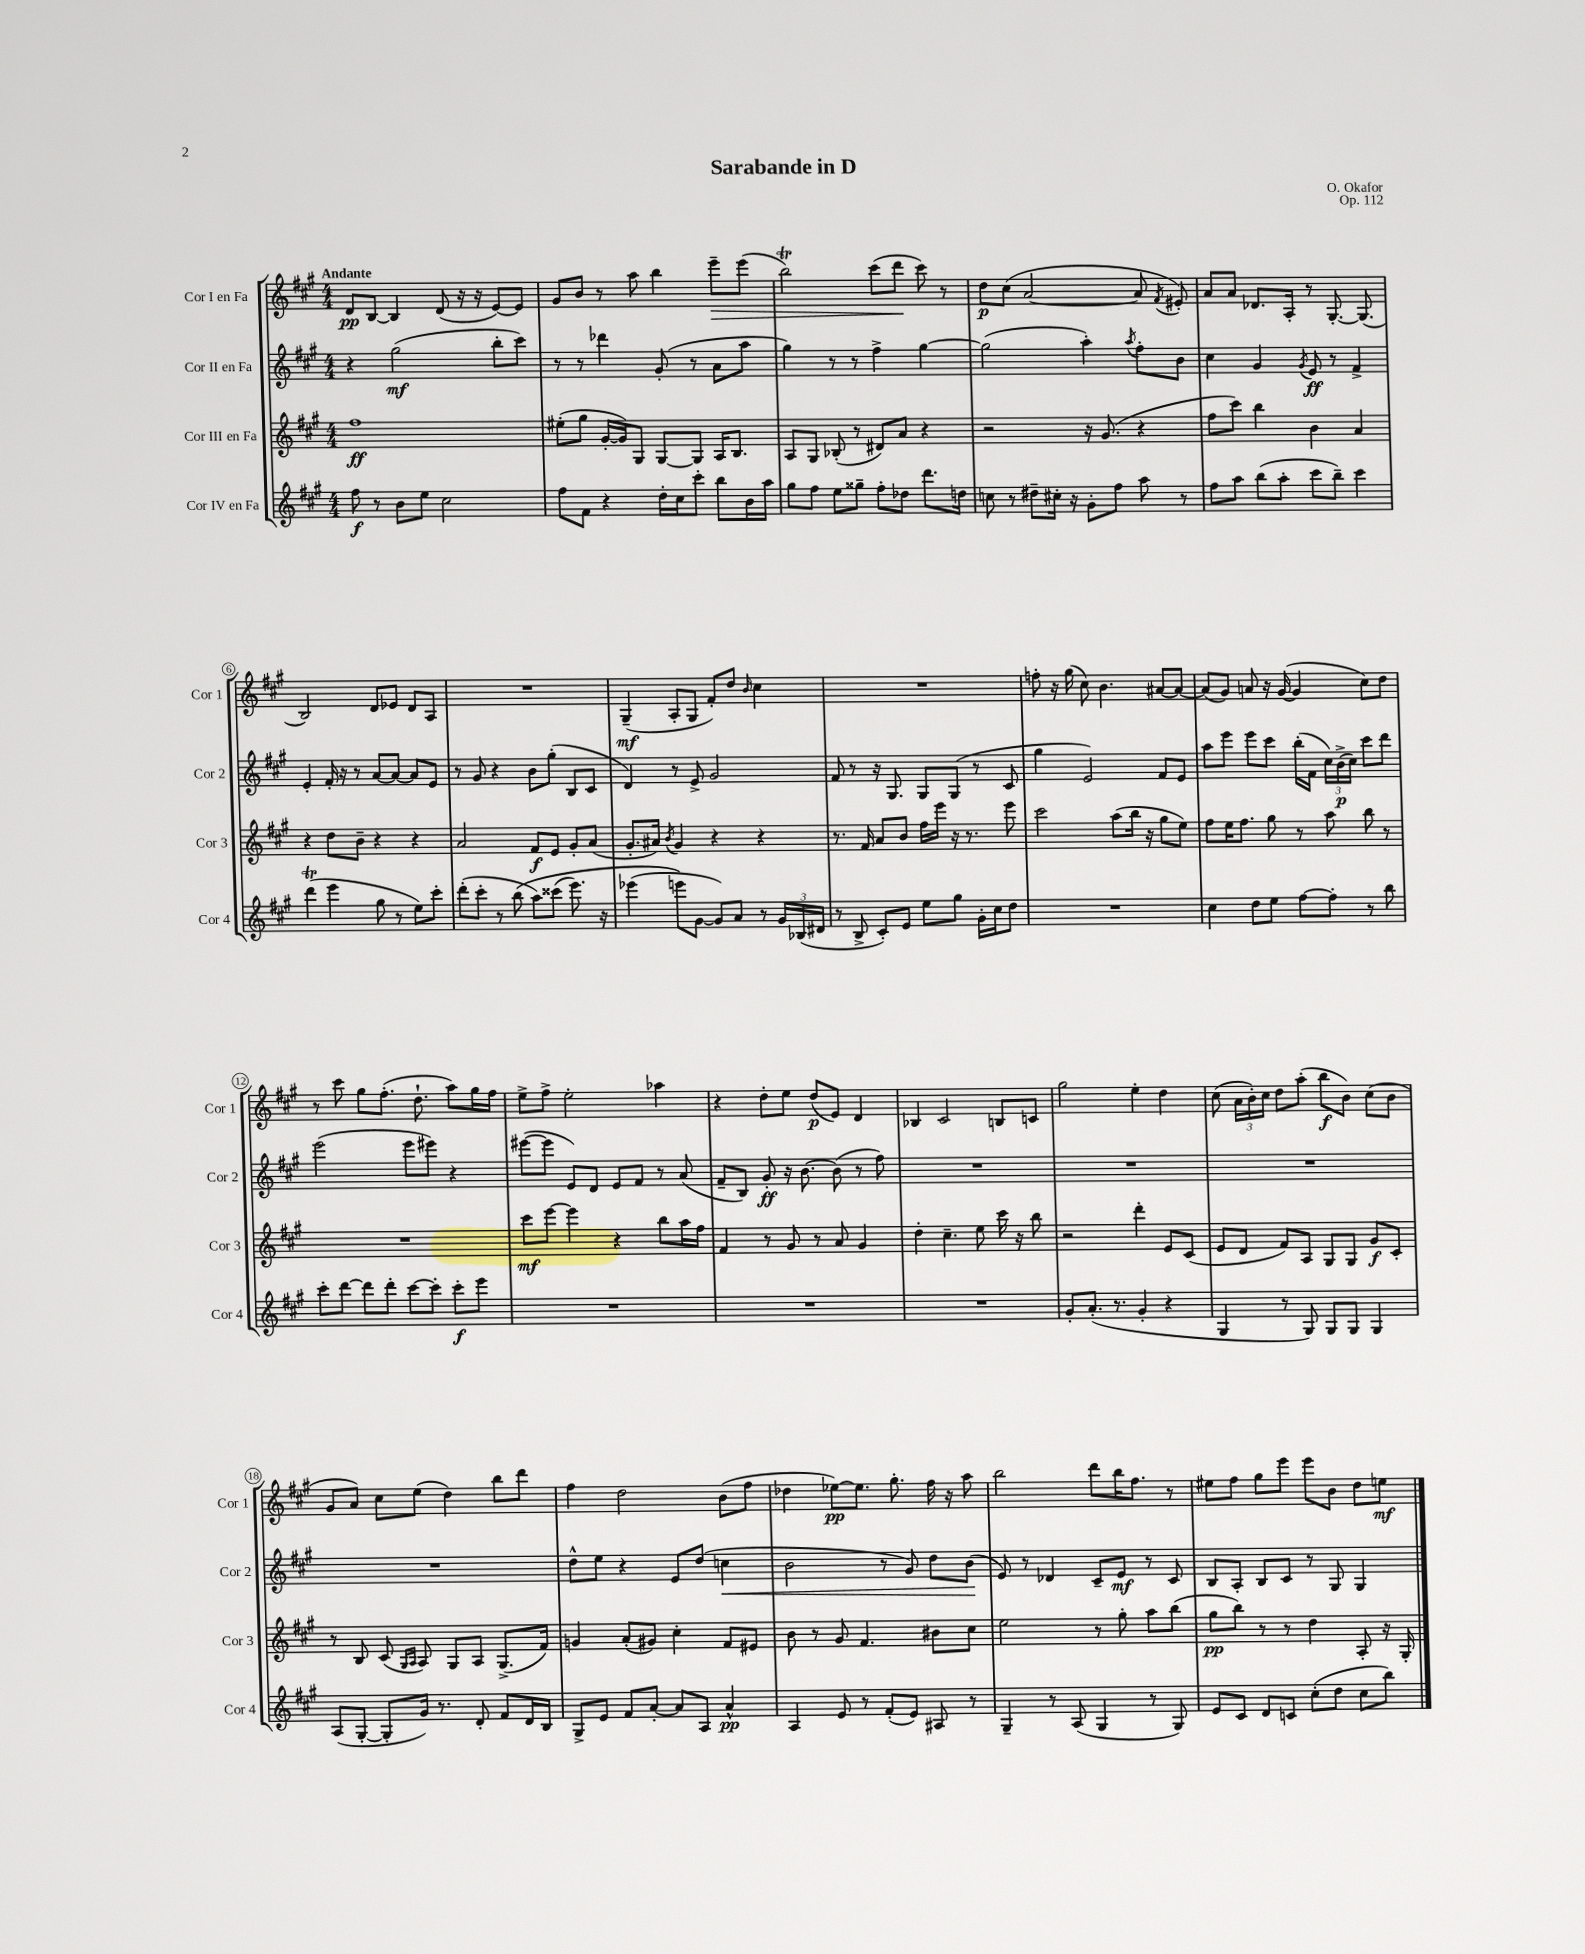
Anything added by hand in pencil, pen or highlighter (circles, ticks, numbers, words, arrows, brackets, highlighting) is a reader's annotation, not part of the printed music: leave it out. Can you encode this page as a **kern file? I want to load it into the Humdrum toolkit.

**kern	**dynam	**kern	**dynam	**kern	**dynam	**kern	**dynam
*part4	*part4	*part3	*part3	*part2	*part2	*part1	*part1
*staff4	*staff4	*staff3	*staff3	*staff2	*staff2	*staff1	*staff1
*I"Cor IV en Fa	*	*I"Cor III en Fa	*	*I"Cor II en Fa	*	*I"Cor I en Fa	*
*I'Cor 4	*	*I'Cor 3	*	*I'Cor 2	*	*I'Cor 1	*
*clefG2	*	*clefG2	*	*clefG2	*	*clefG2	*
*k[f#c#g#]	*	*k[f#c#g#]	*	*k[f#c#g#]	*	*k[f#c#g#]	*
*M4/4	*	*M4/4	*	*M4/4	*	*M4/4	*
=1	=1	=1	=1	=1	=1	=1	=1
!	!	!	!	!	!	!LO:TX:a:B:t=Andante	!
8ff#\	f	1ff#	ff	4r	.	8d/L	pp
8r	.	.	.	.	.	[8B/J	.
8b\L	.	.	.	(2gg#\	mf	4B/]	.
8ee\J	.	.	.	.	.	.	.
2cc#\	.	.	.	.	.	(8d/	.
.	.	.	.	.	.	16r	.
.	.	.	.	.	.	16r	.
.	.	.	.	8bb'\L	.	[8e/L)	.
.	.	.	.	8ccc#\J)	.	8e/J]	.
=2	=2	=2	=2	=2	=2	=2	=2
8ff#\L	.	(8ee#X'\L	.	8r	.	8g#/L	.
8f#\J	.	8gg#\J	.	8r	.	8b/J	.
4r	.	[16g#'/LL	.	4ddd-X\	.	8r	.
.	.	16g#/J])	.	.	.	.	.
.	.	8G#/J	.	.	.	8aa\	.
16dd'\LL	.	[8G#/L	.	(8g#'/	.	4bb\	.
16cc#\J	.	.	.	.	.	.	.
8ccc#'\J	.	8G#/J]	.	8r	.	.	.
!	!	!	!	!	!	!	!LO:HP:b
8bb\L	.	16A/KL	.	8a\L	.	8eee~\L	>
.	.	8.B/J	.	.	.	.	.
16b\L	.	.	.	8aa\J	.	(8eee\J	.
16aa\JJ	.	.	.	.	.	.	.
=3	=3	=3	=3	=3	=3	=3	=3
8gg#\L	.	8A/L	.	4gg#\)	.	2bbT\)	.
8ff#\J	.	8G#/J	.	.	.	.	.
8ee\L	.	(8B-X'/	.	8r	.	.	.
8gg##X~\J	.	8r	.	8r	.	.	.
8ff#'\L	.	8d#X/L)	.	4ff#^\	.	(8ccc#\L	.
8dd-X\J	.	8a/J	.	.	.	8ddd\J	.
8.ddd\L	.	4r	.	[4gg#\	.	8ccc#\)	]
.	.	.	.	.	.	8r	.
16ddn\Jk	.	.	.	.	.	.	.
=4	=4	=4	=4	=4	=4	=4	=4
8ccn\	.	2r	.	(2gg#\]	.	8dd\L	p
8r	.	.	.	.	.	(8cc#\J	.
8dd#X~\L	.	.	.	.	.	[2a/	.
16cc#X'\Jk	.	.	.	.	.	.	.
16r	.	.	.	.	.	.	.
8g#'\L	.	16r	.	4aa'\)	.	.	.
.	.	(8.g#/	.	.	.	.	.
8ff#\J	.	.	.	.	.	.	.
.	.	.	.	8qaa/	.	.	.
8aa\	.	4r	.	8ff#'\L	.	8a/]	.
.	.	.	.	.	.	8qf#/	.
8r	.	.	.	8b\J	.	8e#X'/)	.
=5	=5	=5	=5	=5	=5	=5	=5
8ff#\L	.	8ff#\L	.	4cc#\	.	8a/L	.
8aa\J	.	8ccc#\J)	.	.	.	8a/J	.
(8bb\L	.	4bb\	.	4g#/	.	8.d-X/L	.
8aa'\J	.	.	.	.	.	.	.
.	.	.	.	.	.	16A'/Jk	.
.	.	.	.	8qg#/	.	.	.
8ccc#\L	.	4b\	.	8e/	ff	8r	.
8bb~\J)	.	.	.	8r	.	[8.G#'/	.
4ccc#\	.	4a/	.	4f#^/	.	.	.
.	.	.	.	.	.	(8.G#/]	.
!!LO:LB:g=z
=6	=6	=6	=6	=6	=6	=6	=6
(4dddT\	.	4r	.	4e'/	.	2B/)	.
4eee\	.	8dd\L	.	16f#'/	.	.	.
.	.	.	.	16r	.	.	.
.	.	8b~\J	.	8r	.	.	.
8gg#\	.	4r	.	[8a/L	.	8d/L	.
8r	.	.	.	8a/J_	.	8e-X/J	.
8ee\L)	.	4r	.	8a/L]	.	8d/L	.
8ccc#'\J	.	.	.	8e/J	.	8A/J	.
=7	=7	=7	=7	=7	=7	=7	=7
(8ddd'\L	.	2a/	.	8r	.	1r	.
8ccc#'\J	.	.	.	8g#/	.	.	.
8r	.	.	.	4r	.	.	.
(8bb\	.	.	.	.	.	.	.
8aa\L)	.	8f#/L	f	8b\L	.	.	.
(8ccc##X\J	.	8e/J	.	(8gg#'\J	.	.	.
8.eee\)	.	8g#'/L	.	8B/L	.	.	.
.	.	(8a/J	.	8c#/J	.	.	.
16r	.	.	.	.	.	.	.
=8	=8	=8	=8	=8	=8	=8	=8
(4eee-X\	.	8.g#'/L	.	4d/)	.	(4G#~/	mf
.	.	16a#X/Jk)	.	.	.	.	.
.	.	8qb/	.	.	.	.	.
8eeen\L)	.	4g#/	.	8r	.	8A'/L	.
[8g#\J	.	.	.	8e^/	.	8G#/J	.
8g#/L])	.	4r	.	2g#/	.	8f#'/L)	.
8a/J	.	.	.	.	.	8dd/J	.
.	.	.	.	.	.	16qqb/	.
8r	.	4r	.	.	.	4cc#\	.
24g#/LL	.	.	.	.	.	.	.
(24B-X/	.	.	.	.	.	.	.
24d#X/JJ	.	.	.	.	.	.	.
=9	=9	=9	=9	=9	=9	=9	=9
8r	.	8.r	.	8f#/	.	1r	.
8B^/	.	.	.	8r	.	.	.
.	.	16f#/	.	.	.	.	.
8c#'/L)	.	8a/L	.	16r	.	.	.
.	.	.	.	8.G#/	.	.	.
8e/J	.	8b/J	.	.	.	.	.
8ee\L	.	16ff#\LL	.	8G#/L	.	.	.
.	.	16eee\JJ	.	.	.	.	.
8gg#\J	.	16r	.	(8G#/J	.	.	.
.	.	8.r	.	.	.	.	.
16g#'\LL	.	.	.	8r	.	.	.
16cc#\J	.	.	.	.	.	.	.
8dd\J	.	8eee\	.	8c#/	.	.	.
=10	=10	=10	=10	=10	=10	=10	=10
1r	.	2ccc#\	.	4gg#\	.	8ffn'\	.
.	.	.	.	.	.	16r	.
.	.	.	.	.	.	(16gg#\	.
.	.	.	.	2e/)	.	8cc#\)	.
.	.	.	.	.	.	4.b\	.
.	.	(8aa\L	.	.	.	.	.
.	.	16bb\Jk	.	.	.	.	.
.	.	16r	.	.	.	.	.
.	.	8gg#\L	.	8f#/L	.	[8a#X/L	.
.	.	8ee\J)	.	8e/J	.	8a#/J_	.
=11	=11	=11	=11	=11	=11	=11	=11
4cc#\	.	8ff#\L	.	8aa\L	.	(8a#/L]	.
.	.	16ee\K	.	8eee\J	.	8g#/J)	.
.	.	8.ff#\J	.	.	.	.	.
8dd\L	.	.	.	8eee\L	.	8an/	.
8ee\J	.	8gg#\	.	8ccc#\J	.	16r	.
.	.	.	.	.	.	([16g#/	.
[8ff#\L	.	8r	.	(16bb'\LL	.	4g#/]	.
.	.	.	.	16f#\JJ	.	.	.
8ff#'\J]	.	8aa\	.	24cc#\LL)	.	.	.
.	.	.	.	(24b^\	p	.	.
.	.	.	.	24cc#\JJ)	.	.	.
8r	.	8bb\	.	8ccc#\L	.	8cc#\L)	.
8bb\	.	8r	.	8ddd\J	.	8dd\J	.
!!LO:LB:g=z
=12	=12	=12	=12	=12	=12	=12	=12
8ccc#'\L	.	1r	.	(2eee\	.	8r	.
[8ddd\J	.	.	.	.	.	8ccc#\	.
8ddd\L]	.	.	.	.	.	8gg#\L	.
8ddd'\J	.	.	.	.	.	(8.ff#'\J	.
[8ccc#\L	.	.	.	8eee\L	.	.	.
.	.	.	.	.	.	8.dd`\	.
8ccc#'\J]	.	.	.	8eee#X\J)	.	.	.
8ccc#'\L	f	.	.	4r	.	8aa\L)	.
8eee\J	.	.	.	.	.	16gg#\L	.
.	.	.	.	.	.	16ff#\JJ	.
=13	=13	=13	=13	=13	=13	=13	=13
1r	.	8ccc#\L	mf	([8eee#X\L	.	8ee^\L	.
.	.	[8eee\J	.	8eee#\J]	.	8ff#^\J	.
.	.	4eee\]	.	8e/L)	.	2ee'\	.
.	.	.	.	8d/J	.	.	.
.	.	4r	.	8e/L	.	.	.
.	.	.	.	8f#/J	.	.	.
.	.	8bb\L	.	8r	.	4aa-X\	.
.	.	16aa\L	.	(8a/	.	.	.
.	.	16ff#\JJ	.	.	.	.	.
=14	=14	=14	=14	=14	=14	=14	=14
1r	.	4f#/	.	8f#~/L	.	4r	.
.	.	.	.	8B/J)	.	.	.
.	.	8r	.	8g#'/	ff	8dd'\L	.
.	.	8g#/	.	16r	.	8ee\J	.
.	.	.	.	[8.b\	.	.	.
.	.	8r	.	.	.	(8dd/L	p
.	.	8a/	.	(8b\]	.	8e/J)	.
.	.	4g#/	.	8r	.	4d/	.
.	.	.	.	8ff#\)	.	.	.
=15	=15	=15	=15	=15	=15	=15	=15
1r	.	4dd'\	.	1r	.	4B-X/	.
.	.	4.cc#~\	.	.	.	2c#/	.
.	.	8ee\	.	.	.	.	.
.	.	16ccc#\	.	.	.	8Bn/L	.
.	.	16r	.	.	.	.	.
.	.	8bb\	.	.	.	8cn/J	.
=16	=16	=16	=16	=16	=16	=16	=16
8g#'/L	.	2r	.	1r	.	2gg#\	.
(8.a'/J	.	.	.	.	.	.	.
8.r	.	.	.	.	.	.	.
4g#'/	.	4ddd'\	.	.	.	4ee'\	.
4r	.	8e/L	.	.	.	4dd\	.
.	.	(8c#/J	.	.	.	.	.
=17	=17	=17	=17	=17	=17	=17	=17
4G#/	.	8e/L	.	1r	.	(8cc#\	.
.	.	8d/J	.	.	.	24a\LL	.
.	.	.	.	.	.	24b'\)	.
.	.	.	.	.	.	24cc#\JJ	.
8r	.	8f#/L)	.	.	.	8dd\L	.
8G#/)	.	8A/J	.	.	.	(8aa'\J	.
8G#/L	.	8G#/L	.	.	.	8bb\L	f
8G#/J	.	8G#/J	.	.	.	8b\J)	.
4G#/	.	8g#/L	f	.	.	(8cc#\L	.
.	.	8c#'/J	.	.	.	8b\J	.
!!LO:LB:g=z
=18	=18	=18	=18	=18	=18	=18	=18
(8A/L	.	8r	.	1r	.	8g#/L	.
[8G#'/J	.	8B/	.	.	.	8a/J)	.
8G#'/L]	.	(8c#/	.	.	.	8cc#\L	.
.	.	16qqG#/LL	.	.	.	.	.
.	.	16qqA/JJ	.	.	.	.	.
16g#/Jk)	.	8A/)	.	.	.	(8ee\J	.
8.r	.	.	.	.	.	.	.
.	.	8G#/L	.	.	.	4dd\)	.
8d'/	.	8A/J	.	.	.	.	.
8f#/L	.	(8.G#^/L	.	.	.	8bb\L	.
16d/L	.	.	.	.	.	8ddd\J	.
16B/JJ	.	16f#/Jk)	.	.	.	.	.
=19	=19	=19	=19	=19	=19	=19	=19
8G#^/L	.	4gn/	.	8dd^^\L	.	4ff#\	.
8e/J	.	.	.	8ee\J	.	.	.
8f#/L	.	(8a'/L	.	4r	.	2dd\	.
[8a'/J	.	8g#X/J)	.	.	.	.	.
8a/L]	.	4cc#'\	.	8e/L	.	.	.
8A/J	.	.	.	(8dd/J	.	.	.
!	!	!	!	!	!LO:HP:b	!	!
4a^^/	pp	8f#/L	.	4ccn\	<	(8b\L	.
.	.	8e#X/J	.	.	.	8ff#\J	.
=20	=20	=20	=20	=20	=20	=20	=20
4A/	.	8b\	.	2b\	.	4dd-X\	.
.	.	8r	.	.	.	.	.
8e/	.	8g#/	.	.	.	[8ee-X\L)	pp
8r	.	4.f#/	.	.	.	8.ee-\J]	.
(8f#'/L	.	.	.	8r	.	.	.
.	.	.	.	.	.	8.gg#'\	.
8e/J)	.	.	.	8g#/)	.	.	.
8A#X/	.	8b#X\L	.	8dd\L	.	16ff#\	.
.	.	.	.	.	.	16r	.
8r	.	8cc#\J	.	(8b\J	.	8aa\	.
.	.	.	.	.	[	.	.
=21	=21	=21	=21	=21	=21	=21	=21
4G#~/	.	2ee\	.	8e/)	.	2bb\	.
.	.	.	.	8r	.	.	.
8r	.	.	.	4d-X/	.	.	.
(8A/	.	.	.	.	.	.	.
4G#/	.	8r	.	8c#~/L	.	8ddd\L	.
.	.	8gg#'\	.	8e/J	mf	16bb\K	.
.	.	.	.	.	.	8.ff#\J	.
8r	.	8aa\L	.	8r	.	.	.
8G#/)	.	(8bb\J	.	8c#/	.	8r	.
=22	=22	=22	=22	=22	=22	=22	=22
8e/L	.	8gg#\L	pp	8B/L	.	8ee#X\L	.
8c#/J	.	8bb\J)	.	8A'/J	.	8ff#\J	.
8d/L	.	8r	.	8B/L	.	8gg#\L	.
8cn/J	.	8r	.	8c#/J	.	8eee\J	.
(8cc#'\L	.	4dd\	.	8r	.	8eee\L	.
8dd\J	.	.	.	8G#/	.	8b\J	.
8cc#\L	.	8A'/	.	4G#/	.	8dd\L	.
8bb\J)	.	16r	.	.	.	8een\J	mf
.	.	16G#'/	.	.	.	.	.
==	==	==	==	==	==	==	==
*-	*-	*-	*-	*-	*-	*-	*-
